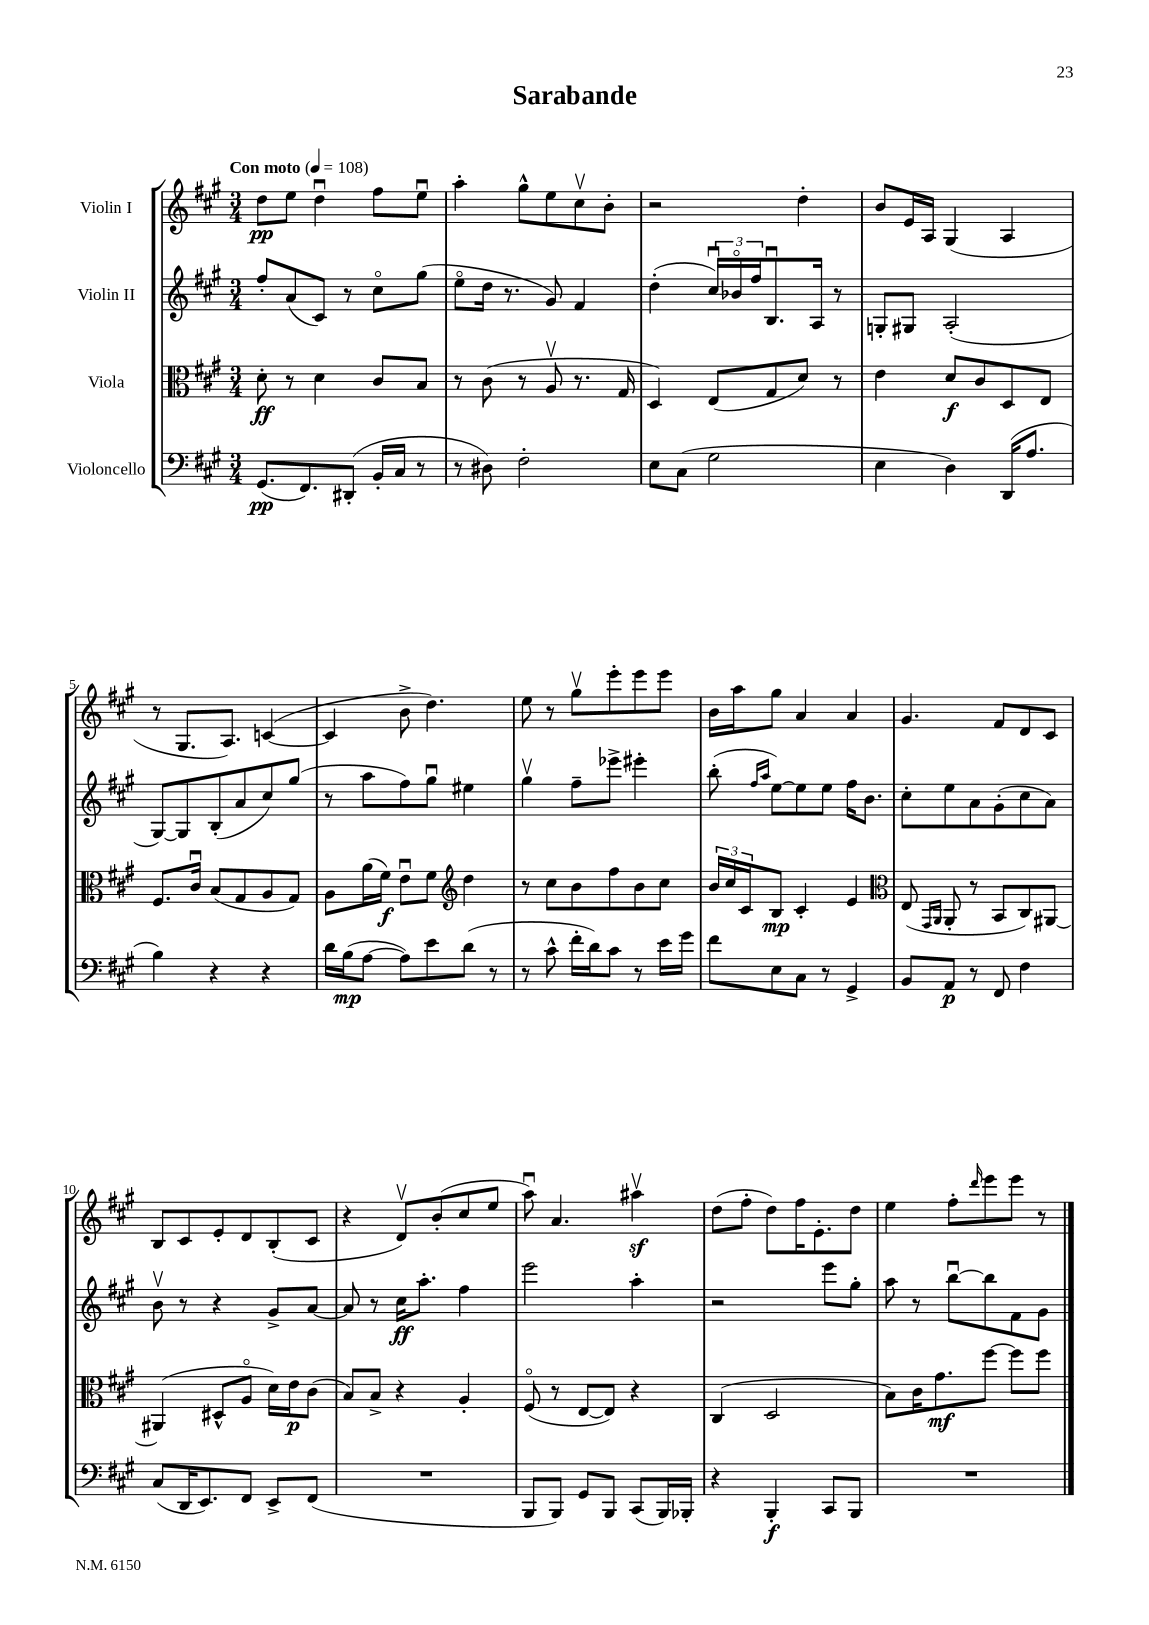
\header { title = "Sarabande" }
<<
\new StaffGroup <<
\new Staff = "s0" \with { instrumentName = "Violin I" } {
    \clef treble \key a \major \numericTimeSignature \time 3/4 \tempo "Con moto" 4 = 108
    d''8\pp e''8 d''4\downbow fis''8 e''8\downbow |
    a''4-. gis''8-^ e''8 cis''8\upbow b'8-. |
    r2 d''4-. |
    b'8 e'16 a16 gis4( a4 |
    r8 gis8. a8.) c'4~( |
    c'4 b'8-> d''4.) |
    e''8 r8 gis''8\upbow e'''8-. e'''8 e'''8 |
    b'16 a''16 gis''8 a'4 a'4 |
    gis'4. fis'8 d'8 cis'8 |
    b8 cis'8 e'8-. d'8 b8-.( cis'8 |
    r4 d'8\upbow) b'8-.( cis''8 e''8 |
    a''8\downbow) a'4. ais''4\upbow\sf |
    d''8( fis''8-. d''8) fis''16 e'8.-. d''8 |
    e''4 fis''8-. \grace { d'''16 } e'''8 e'''8 r8 \bar "|." |
}
\new Staff = "s1" \with { instrumentName = "Violin II" } {
    \clef treble \key a \major \numericTimeSignature \time 3/4
    fis''8-. a'8( cis'8) r8 cis''8\flageolet gis''8( |
    e''8\flageolet d''16 r8. gis'8) fis'4 |
    d''4-.( \tuplet 3/2 { cis''16\downbow) bes'16\flageolet fis''16 } b8.\downbow a16 r8 |
    g8-. gis8 a2-.( |
    gis8~) gis8 b8-.( a'8 cis''8) gis''8( |
    r8 a''8 fis''8) gis''8\downbow eis''4 |
    gis''4\upbow fis''8-- ees'''8-> eis'''4-. |
    b''8-.( \grace { fis''16 a''16 } e''8~) e''8 e''8 fis''16 b'8. |
    cis''8-. e''8 a'8 gis'8-.( cis''8 a'8) |
    b'8\upbow r8 r4 gis'8-> a'8~ |
    a'8 r8 cis''16\ff a''8.-. fis''4 |
    e'''2 a''4-. |
    r2 e'''8 gis''8-. |
    a''8 r8 b''8~\downbow b''8 fis'8 gis'8 \bar "|." |
}
\new Staff = "s2" \with { instrumentName = "Viola" } {
    \clef alto \key a \major \numericTimeSignature \time 3/4
    d'8-.\ff r8 d'4 cis'8 b8 |
    r8 cis'8( r8 a8\upbow r8. gis16 |
    d4) e8( gis8 d'8) r8 |
    e'4 d'8\f cis'8 d8 e8 |
    fis8. cis'16\downbow b8( gis8 a8 gis8) |
    a8 a'16( fis'16\f) e'8\downbow fis'8 \clef treble d''4 |
    r8 cis''8 b'8 fis''8 b'8 cis''8 |
    \tuplet 3/2 { b'16 cis''16 cis'16 } b8\mp cis'4-. e'4 |
    \clef alto e8( \grace { gis,16 a,16 } a,8-. r8 b,8 cis8) ais,8~ |
    ais,4( dis8-^ a8\flageolet d'16) e'16\p cis'8( |
    b8) b8-> r4 a4-. |
    fis8\flageolet( r8 e8~ e8) r4 |
    cis4( d2 |
    b8) cis'16 gis'8.\mf fis''8~ fis''8 fis''8 \bar "|." |
}
\new Staff = "s3" \with { instrumentName = "Violoncello" } {
    \clef bass \key a \major \numericTimeSignature \time 3/4
    gis,8.\pp( fis,8.) dis,8-.( b,16-. cis16 r8 |
    r8 dis8) fis2-. |
    e8 cis8( gis2 |
    e4 d4) d,16( a8. |
    b4) r4 r4 |
    d'16 b16\mp( a8~ a8) e'8 d'8( r8 |
    r8 cis'8-^ fis'16-. d'16) cis'8 r8 e'16 gis'16 |
    fis'8 e8 cis8 r8 gis,4-> |
    b,8 a,8\p r8 fis,8 fis4 |
    cis8( d,16 e,8.) fis,8 e,8-> fis,8( |
    R2. |
    b,,8 b,,8) gis,8 b,,8 cis,8( b,,16) bes,,16-. |
    r4 b,,4-.\f cis,8 b,,8 |
    R2. \bar "|." |
}
>>
>>
